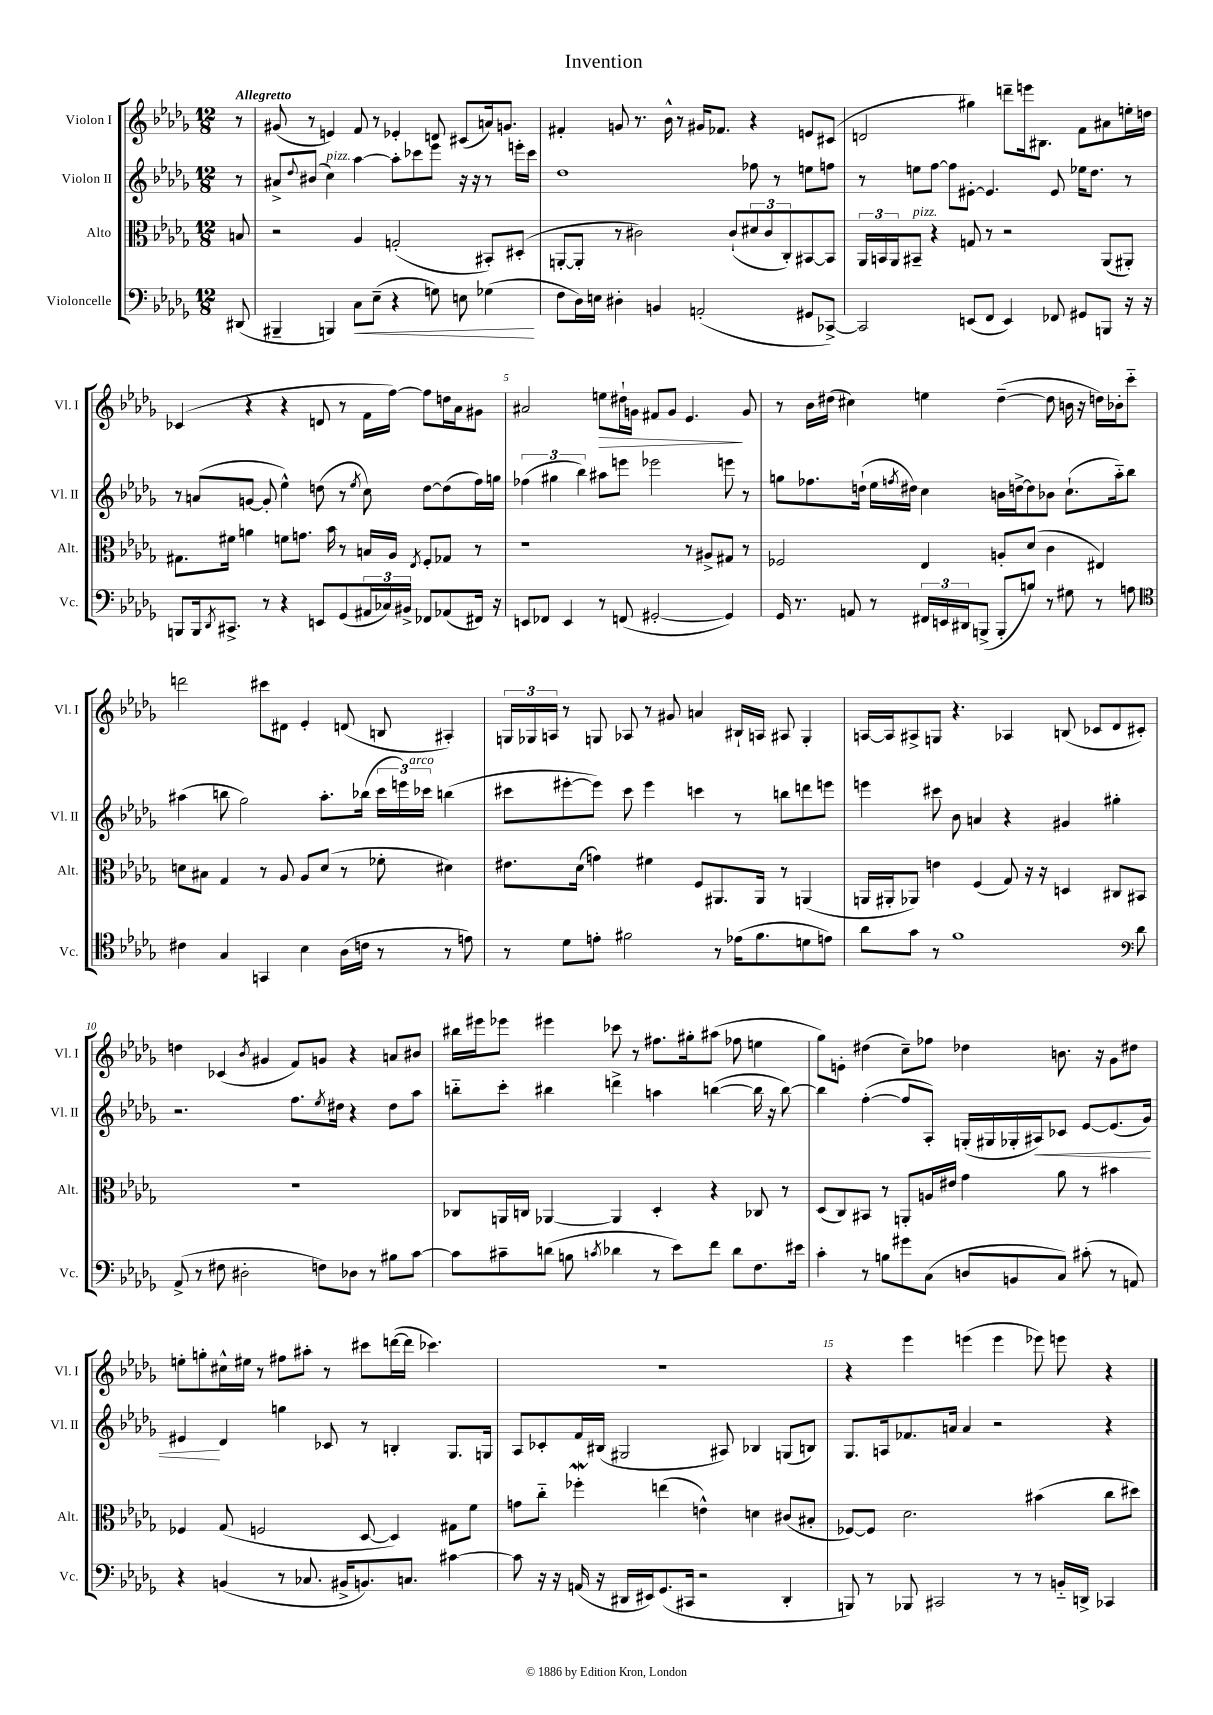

**kern	**dynam	**kern	**kern	**dynam	**kern	**dynam
*part4	*part4	*part3	*part2	*part2	*part1	*part1
*staff4	*staff4	*staff3	*staff2	*staff2	*staff1	*staff1
*I"Violoncelle	*	*I"Alto	*I"Violon II	*	*I"Violon I	*
*I'Vc.	*	*I'Alt.	*I'Vl. II	*	*I'Vl. I	*
*clefF4	*	*clefC3	*clefG2	*	*clefG2	*
*k[b-e-a-d-g-]	*	*k[b-e-a-d-g-]	*k[b-e-a-d-g-]	*	*k[b-e-a-d-g-]	*
*M12/8	*	*M12/8	*M12/8	*	*M12/8	*
=	=	=	=	=	=	=
!	!	!	!	!	!LO:TX:a:B:t=Allegretto	!
(8DD#X/	.	8Bn/	8r	.	8r	.
=1	=1	=1	=1	=1	=1	=1
4BBB#X~/	.	2r	8a#X^/L	.	(8g#X/	.
.	.	.	8qqdd-/	.	.	.
.	.	.	(8b#X/J	.	8r	.
!	!	!	!LO:TX:a:i:t=pizz.	!	!	!
4BBBn/)	.	.	4cc\)	.	4en/)	.
!	!LO:HP:b	!	!	!	!	!
8C\L	<	4A-/	[4aa-\	.	8f/	.
(8E-~\J	.	.	.	.	8r	.
4r	.	(2Gn'/	8aa-'\L]	.	4e-X'/	.
.	.	.	8ccc-X\	.	.	.
8Gn\)	.	.	8eee-\J	.	8dn/	.
8En\	.	.	16r	.	(8c#X/L	.
.	.	.	16r	.	.	.
(4G-X\	.	8BB#X'/L)	8r	.	16an/k)	.
.	.	.	.	.	8.gn/J	.
.	.	(8D#X'/J	16eeen'\LL	.	.	.
.	.	.	16ccc-\JJ	.	.	.
.	[	.	.	.	.	.
=2	=2	=2	=2	=2	=2	=2
8F\L	.	[8AAn'/L	1dd-	.	4f#X'/	.
16D-\L)	.	8AA'/J]	.	.	.	.
16En\JJ	.	.	.	.	.	.
4D#X'\	.	8r	.	.	8gn/	.
.	.	2c#X\)	.	.	8.r	.
4BBn/	.	.	.	.	.	.
.	.	.	.	.	16b-^^\	.
.	.	.	.	.	8r	.
(2AAn'/	.	.	.	.	16g#X/KL	.
.	.	.	.	.	8.f-X/J	.
.	.	(8c#`/L	.	.	.	.
.	.	12d#X/	8ff-X\	.	4r	.
.	.	12c#/	.	.	.	.
.	.	.	8r	.	.	.
.	.	12C'/)	.	.	.	.
8GG#X/L	.	[8BB#X/	8een\L	.	8en/L	.
[8CC-X^/J)	.	8BB#/J]	8ffn\J	.	(8c#X/J	.
=3	=3	=3	=3	=3	=3	=3
2CC-/]	.	24AA-/LL	8r	.	2dn/	.
.	.	24BBn/	.	.	.	.
.	.	24AA-/J	.	.	.	.
!	!	!LO:TX:a:i:t=pizz.	!	!	!	!
.	.	8BB#X~/J	8een\L	.	.	.
.	.	4r	[8ff\J	.	.	.
.	.	.	8ff\L]	.	.	.
(8EEn/L	.	8Gn/	[8e#X'\J	.	4gg#X\)	.
8FF/J	.	8r	4.e#/]	.	.	.
4EE/)	.	2r	.	.	8dddn~\L	.
.	.	.	.	.	16eeen\k	.
.	.	.	.	.	8.B#X\J	.
8FF-X/	.	.	8e#/	.	.	.
8GG#X/L	.	.	16ee-X\KL	.	8f\L	.
.	.	.	8.dd-\J	.	.	.
8BBBn/J	.	(8AA-/L	.	.	8a#X\	.
16r	.	8AA#X'/J)	8r	.	16een'\L	.
16r	.	.	.	.	16ddn\JJ	.
!!LO:LB:g=z
=4	=4	=4	=4	=4	=4	=4
8BBBn/L	.	8.G#X\L	8r	.	(4c-X/	.
16BBB/k	.	.	(8an/L	.	.	.
8qDD-/	.	.	.	.	.	.
8.CC#X^/J	.	16f#X\Jk	.	.	.	.
.	.	4an\	[8gn/J	.	4r	.
8r	.	.	8g'/]	.	.	.
4r	.	8fn\L	4ee-^^\)	.	4r	.
.	.	8.gn\J	.	.	.	.
8EEn/L	.	.	(8ddn\	.	8dn/	.
.	.	16b-\	.	.	.	.
(8GG-/	.	8r	8r	.	8r	.
.	.	.	8qee-/	.	.	.
24AA#X/L	.	16Bn/LL	8cc\)	.	16f\LL	.
24C-X/)	.	.	.	.	.	.
.	.	16A-/JJ	.	.	[16ff\JJ)	.
24BB#X^/JJ	.	.	.	.	.	.
.	.	8qE-/	.	.	.	.
8FF-X/L	.	8F'/L	[8dd\L	.	8ff\L]	.
(8AA-X/	.	8G-X/J	(8dd\]	.	16ddn\L	.
.	.	.	.	.	16a-\J	.
16FF#X/Jk)	.	8r	16ff\L)	.	8g#X\J	.
16r	.	.	16ggn\JJ	.	.	.
=5	=5	=5	=5	=5	=5	=5
8EEn/L	.	1r	(6ff-X\	.	2a#X/	.
8FF-X/J	.	.	.	.	.	.
.	.	.	6gg#X\	.	.	.
4EE/	.	.	.	.	.	.
.	.	.	6bb-\)	.	.	.
!	!	!	!	!	!	!LO:HP:b
8r	.	.	8aa#X\L	.	8een\L	>
(8FFn/	.	.	8eeen\J	.	16dd#X`\L	.
.	.	.	.	.	16gn\JJ	.
[2GG#X'/	.	.	2eee-X\	.	8f#X/L	.
.	.	.	.	.	8g/J	.
.	.	8r	.	.	4.e-/	.
.	.	8A#X^/L	.	.	.	.
4GG#/])	.	8G#X/J	8eeen\	.	.	.
.	.	8r	8r	.	8g/	]
=6	=6	=6	=6	=6	=6	=6
16GG-/	.	2F-X/	8ggn\L	.	8r	.
8.r	.	.	.	.	.	.
.	.	.	8.ff-X\	.	16b-\LL	.
.	.	.	.	.	(16dd#X\JJ	.
8AAn/	.	.	.	.	4cc#X\)	.
.	.	.	(16ddn`\Jk	.	.	.
8r	.	.	16ee-\LL	.	.	.
.	.	.	8qffn/	.	.	.
.	.	.	16dd#X\JJ)	.	.	.
24FF#X/LL	.	4E-/	4cc\	.	4een\	.
24EEn/	.	.	.	.	.	.
24DD#X/J	.	.	.	.	.	.
(8BBBn^/J	.	.	.	.	.	.
8BBB'/L	.	8An'/L	16bn\LL	.	([4dd#~\	.
.	.	.	[16ddn^\J	.	.	.
8Bn/J)	.	(8d-/J	8dd\]	.	.	.
8r	.	4c\	8b-X\J	.	8dd#\]	.
8G#X\	.	.	(8.cc`\L	.	16bn\	.
.	.	.	.	.	16r	.
8r	.	4E#X/)	.	.	16ddn\LL)	.
.	.	.	16aa-\k)	.	16b-X'\J	.
8An\	.	.	8bb-\J	.	8ccc\J	.
!!LO:LB:g=z
=7	=7	=7	=7	=7	=7	=7
*clefC4	*	*	*	*	*	*
4c#X\	.	8dn\L	(4aa#X\	.	2dddn\	.
.	.	8B#X\J	.	.	.	.
4G-/	.	4G-/	8bbn\	.	.	.
.	.	.	2gg-\)	.	.	.
4GGn/	.	8r	.	.	8ccc#X\L	.
.	.	8A-/	.	.	8d#X\J	.
4B-\	.	8A-/L	.	.	4e-'/	.
.	.	(8d/J	8.aa#'\L	.	.	.
(16A-\LL	.	8r	.	.	(8dn/	.
16cn\JJ	.	.	(16bb-X\Jk	.	.	.
8r	.	8f-X'\	24ccc\LL	.	8Bn/	.
.	.	.	24eeen\)	.	.	.
!	!	!	!LO:TX:a:i:t=arco	!	!	!
.	.	.	24ccc-X\JJ	.	.	.
8r	.	4d#X\)	(4bbn\	.	4A#X'/)	.
8en\)	.	.	.	.	.	.
=8	=8	=8	=8	=8	=8	=8
8r	.	8.e#X\L	8ccc#X\L	.	24Gn/LL	.
.	.	.	.	.	24G-X/	.
.	.	.	.	.	24An/JJ	.
8d-\L	.	.	[8eee#X'\	.	8r	.
.	.	(16d-\Jk	.	.	.	.
8en'\J	.	4gn\)	8eee#\J])	.	8Gn/	.
2f#X\	.	.	8ccc#\	.	8A-X/	.
.	.	4f#X\	4eee#\	.	8r	.
.	.	.	.	.	8g#X/	.
.	.	8F/L	4cccn\	.	4an/	.
8r	.	8.AA#X/	.	.	.	.
(16e-X\KL	.	.	8r	.	16B#X`/LL	.
8.f#\	.	16AA#/Jk	.	.	16An/JJ	.
.	.	8r	8bbn\L	.	8A#X/	.
8dn\	.	(4AAn/	8dddn\	.	4G'/	.
8en\J)	.	.	8eeen\J	.	.	.
=9	=9	=9	=9	=9	=9	=9
8a-\L	.	16AAn/LL	4eeen\	.	[16An/LL	.
.	.	16AA#X'/J	.	.	16A/J]	.
8g-\J	.	8AA-X/J)	.	.	8A#X^/	.
8r	.	4en\	8ccc#X\	.	8Gn/J	.
1f	.	.	8b-\	.	4.r	.
.	.	(4F/	4an/	.	.	.
.	.	8G-/)	4r	.	4A-X/	.
.	.	16r	.	.	.	.
.	.	16r	.	.	.	.
.	.	4Dn/	4g#X/	.	(8Bn/	.
.	.	.	.	.	8c-X/L	.
.	.	8C#X/L	4gg#X'\	.	8d-/	.
*clefF4	*	*	*	*	*	*
8d-\	.	8BB#X/J	.	.	8c#X'/J)	.
!!LO:LB:g=z
=10	=10	=10	=10	=10	=10	=10
(8AA-^/	.	1.r	2.r	.	4ddn\	.
8r	.	.	.	.	.	.
8F#X\	.	.	.	.	(4c-X/	.
2D#X'\	.	.	.	.	.	.
.	.	.	.	.	8qb-/	.
.	.	.	.	.	4g#X/	.
.	.	.	8.ff\L	.	8f/L)	.
8Fn\L)	.	.	.	.	8gn/J	.
.	.	.	8qee-/	.	.	.
.	.	.	16dd#X\Jk	.	.	.
8D-X\J	.	.	4r	.	4r	.
8r	.	.	.	.	.	.
8B#X\L	.	.	8dd#\L	.	8an/L	.
[8c\J	.	.	8aa-\J	.	8b#X/J	.
=11	=11	=11	=11	=11	=11	=11
8c\L]	.	8C-X/L	8bbn\L	.	16bb#X\LL	.
.	.	.	.	.	16eee#X\J	.
8c#X~\	.	16AAn/L	8ccc'\J	.	8eee-X\J	.
.	.	16Cn/JJ	.	.	.	.
(8dn\J	.	[4AA-X/	4bb#X\	.	4eee#X\	.
8Bn\	.	.	.	.	.	.
8qcn/	.	.	.	.	.	.
4d-X\	.	4AA-/]	4dddn^\	.	8ccc-X\	.
.	.	.	.	.	8r	.
8r	.	4D-'/	4aan\	.	8.ff#X\L	.
8e-\L)	.	.	.	.	.	.
.	.	.	.	.	16gg#X'\k	.
8f\J	.	4r	([4bbn\	.	(8aa#X\J	.
8d-\L	.	.	.	.	8ff-X\	.
8.F\	.	8C-X/	16bb\]	.	4een\	.
.	.	.	16r	.	.	.
.	.	8r	[8bb\)	.	.	.
16e#X\Jk	.	.	.	.	.	.
=12	=12	=12	=12	=12	=12	=12
4c'\	.	(8D-/L	4bb\]	.	8gg-\L)	.
.	.	8C/)	.	.	8en'\J	.
8r	.	8BB#X/J	([4ff'\	.	(4dd#X\	.
8Bn\L	.	8r	.	.	.	.
8g#X\	.	8AAn'/L	8ff/L]	.	8cc~\L)	.
(8C\J	.	16An/L	8A-'/J)	.	8ff-X\J	.
.	.	16e#X/JJ	.	.	.	.
8Dn/L	.	4g-\	(16Gn'/LL	.	4dd-X\	.
.	.	.	16G#X/	.	.	.
8BBn/	.	.	16G-X'/	.	.	.
!	!	!	!	!LO:HP:b	!	!
.	.	.	16A#X/J)	<	.	.
8C/J)	.	8a-\	8c-X/J	.	8.bn\	.
(8c#X'\	.	8r	[8e-/L	.	.	.
.	.	.	.	.	16r	.
8r	.	4b#X\	(8.e-/]	.	8g-\L	.
8AAn/)	.	.	.	.	8dd#X\J	.
.	.	.	16g-/Jk)	.	.	.
!!LO:LB:g=z
=13	=13	=13	=13	=13	=13	=13
4r	.	4F-X/	4e#X/	.	8een'\L	.
.	.	.	.	.	8ggn'\	.
(4BBn/	.	(8G-/	4d-/	[	16cc#X^^\L	.
.	.	.	.	.	16ee#X\JJ	.
.	.	2Fn/	.	.	8r	.
8r	.	.	4ggn\	.	8ff#X\L	.
8.C-X/	.	.	.	.	8aa#X'\J	.
.	.	.	8c-X/	.	8r	.
16BB#X^/KL	.	.	.	.	.	.
8.BBn/)	.	[8D-/	8r	.	8ccc#X\L	.
.	.	4D-/])	4Bn'/	.	([16dddn\L	.
8.Cn/J	.	.	.	.	16ddd\JJ]	.
.	.	.	.	.	4.ccc-X\)	.
[4c#X\	.	8G#X\L	8.G-/L	.	.	.
.	.	8f\J	.	.	.	.
.	.	.	16Gn/Jk	.	.	.
=14	=14	=14	=14	=14	=14	=14
8c#\]	.	8gn\L	8A-/L	.	1.r	.
16r	.	8cc\J	8c-X'/	.	.	.
16r	.	.	.	.	.	.
(16AAn/	.	4ff-Xw'\	16f/L	.	.	.
16r	.	.	(16B#X/JJ	.	.	.
16DD#X/LL	.	.	2G#X/	.	.	.
16EE#X/J)	.	.	.	.	.	.
(8.GG-/	.	(4een\	.	.	.	.
16CC#X/Jk	.	.	.	.	.	.
2r	.	4en^^\)	.	.	.	.
.	.	.	8A#X/)	.	.	.
.	.	4dn\	4B-X/	.	.	.
4DD#'/	.	(8c#X/L	(8Gn/L	.	.	.
.	.	8B#X'/J	8Bn/J)	.	.	.
=15	=15	=15	=15	=15	=15	=15
8BBBn/)	.	[8F-X/L)	8.G-/L	.	4r	.
8r	.	8F-/J]	.	.	.	.
.	.	.	16An/k	.	.	.
8BBB-X/	.	2.d-\	8.f-X/	.	4eee-\	.
2CC#X/	.	.	.	.	.	.
.	.	.	16an/Jk	.	.	.
.	.	.	4a/	.	(4eeen\	.
.	.	.	2r	.	4eee\	.
8r	.	.	.	.	.	.
8r	.	(4b#X\	.	.	8eee-X\)	.
16BBn/LL	.	.	.	.	8eeen\	.
16DDn^/JJ	.	.	.	.	.	.
4CC-X/	.	8cc\L	4r	.	4r	.
.	.	8dd#X\J)	.	.	.	.
==	==	==	==	==	==	==
*-	*-	*-	*-	*-	*-	*-
